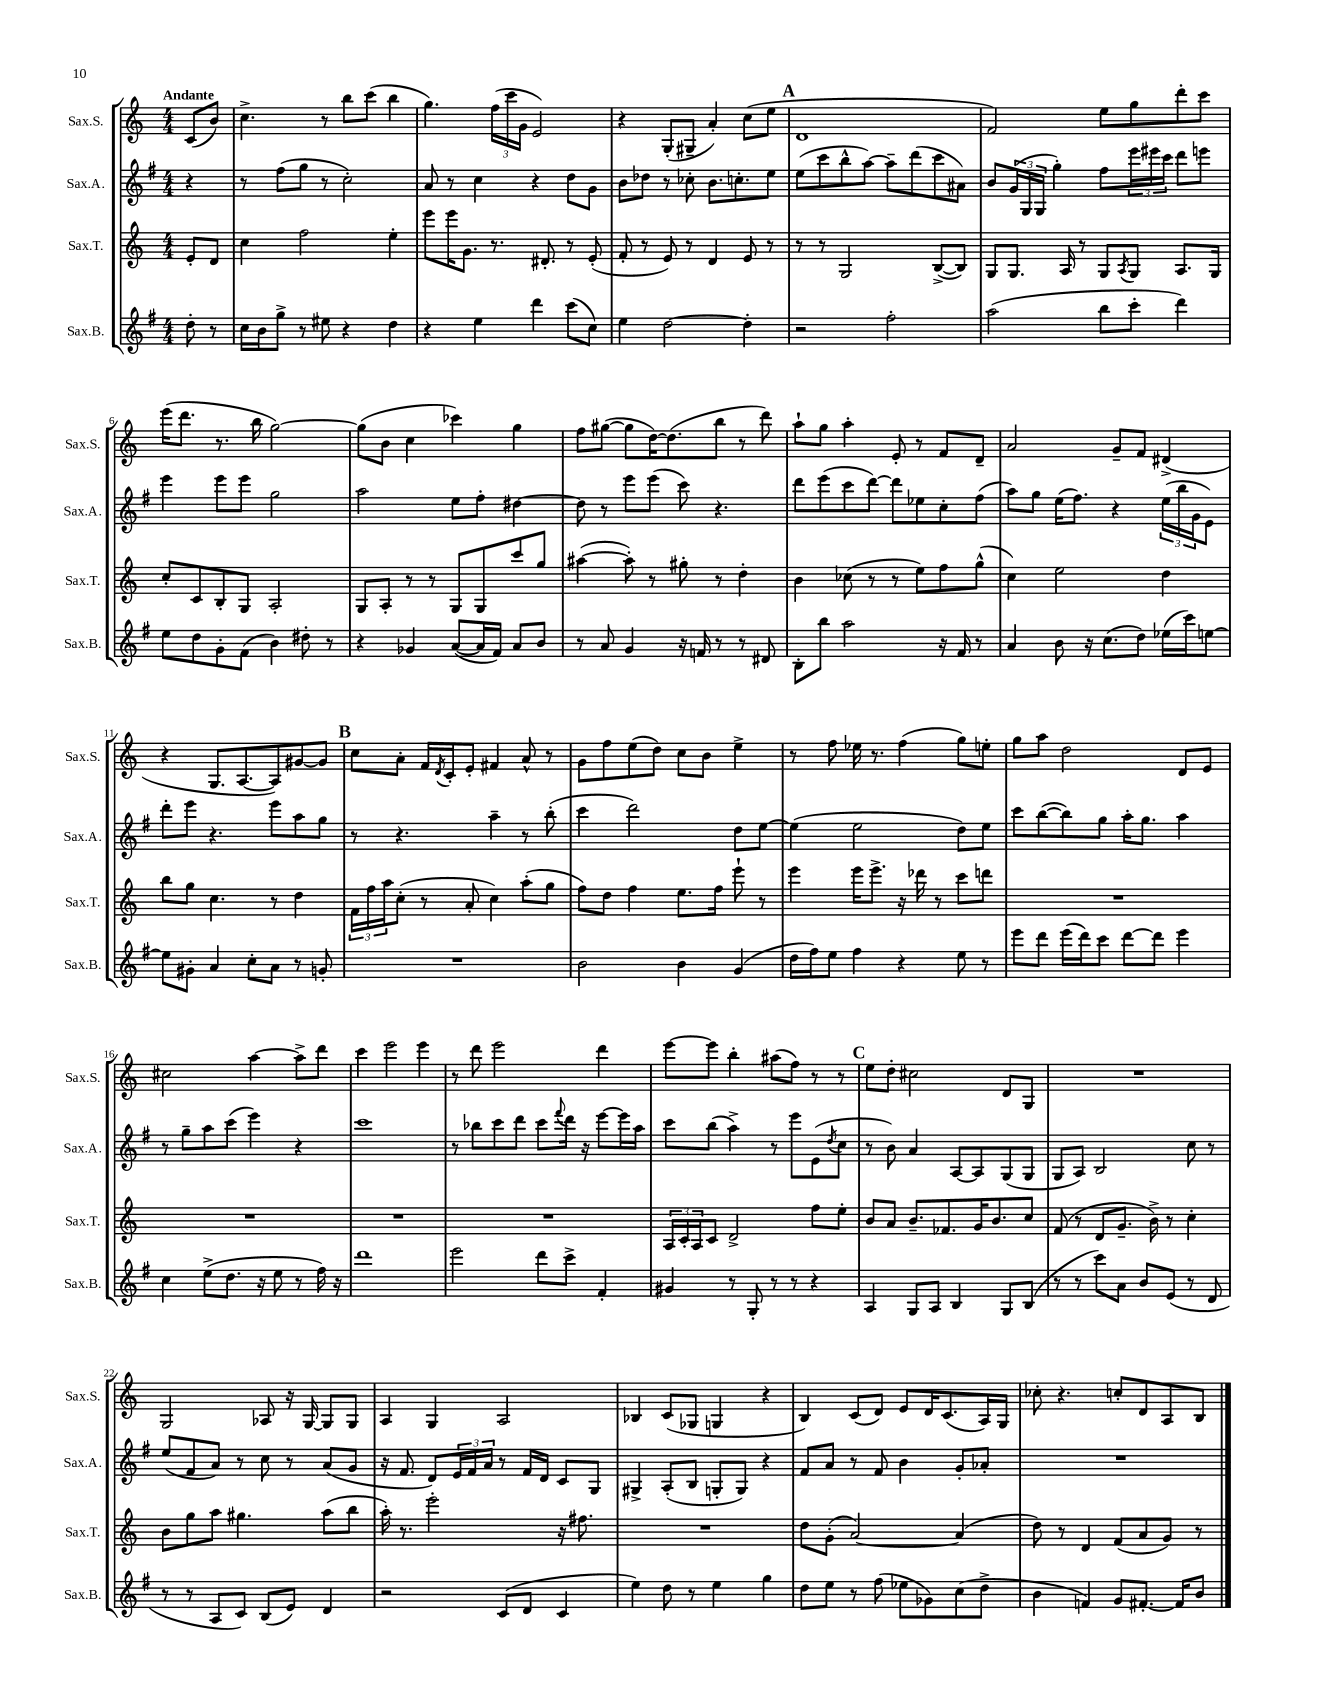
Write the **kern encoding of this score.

**kern	**kern	**kern	**kern
*staff4	*staff3	*staff2	*staff1
*clefG2	*clefG2	*clefG2	*clefG2
*k[f#]	*k[]	*k[f#]	*k[]
*M4/4	*M4/4	*M4/4	*M4/4
8dd'\	8e'/L	4r	(8c/L
8r	8d/J	.	8b/J)
=	=	=	=
16cc\LL	4cc\	8r	4.cc^\
16b\J	.	.	.
8gg^\J	.	(8ff#\L	.
8r	2ff\	8gg\J	.
8ee#\	.	8r	8r
4r	.	2cc'\)	8bb\L
.	.	.	(8ccc\J
4dd\	4ee'\	.	4bb\
=	=	=	=
4r	8eee\L	8a/	4.gg\)
.	16eee\K	8r	.
.	8.g\J	.	.
4ee\	.	4cc\	.
.	8.r	.	(24ff\LL
.	.	.	24ccc\
.	.	.	24g\JJ
4ddd\	.	4r	2e/)
.	8.d#'/	.	.
(8ccc\L	8r	8dd\L	.
8cc\J)	(8e'/	8g\J	.
=	=	=	=
4ee\	8f'/	8b\L	4r
.	8r	8dd-\J	.
[2dd\	8e/)	8r	(8G'/L
.	8r	8cc-'\	8G#~/J
.	4d/	8.b\L	4a'/)
.	.	8.cc'\	.
4dd'\]	8e/	.	(8cc\L
.	8r	8ee\J	8ee\J
=	=	=	=
2r	8r	(8ee\L	1d
.	8r	8ccc\	.
.	2G/	8bb^^\	.
.	.	[8aa\J)	.
2ff#'\	.	8aa~\]L	.
.	.	(8ddd\	.
.	([8B^/L	8ccc\	.
.	8B/]J)	8a#\J)	.
=	=	=	=
(2aa\	8G/L	8b/L	2f/)
.	8.G/J	(24g/L	.
.	.	24G/	.
.	.	24G/JJ	.
.	.	4gg'\)	.
.	16A/	.	.
.	8r	.	.
8bb\L	8G/L	8ff#\L	8ee\L
.	8qA/	.	.
8ccc'\J	8G/J	24eee\L	8gg\
.	.	24eee#\	.
.	.	24ccc\JJ	.
4ddd\)	8.A/L	8ddd\L	8ddd'\
.	.	8eee\J	8ccc\J
.	16G/Jk	.	.
=	=	=	=
8ee\L	8cc'/L	4eee\	(16eee\LK
.	.	.	8.ddd\J
8dd\	8c/	.	.
8g'\	8B'/	8eee\L	8.r
(8f#\J	8G/J	8eee\J	.
.	.	.	16bb\
4b\)	2A'/	2gg\	[2gg\)
8dd#'\	.	.	.
8r	.	.	.
=	=	=	=
4r	8G/L	2aa\	(8gg\]L
.	8A'/J	.	8b\J
4g-/	8r	.	4cc\
.	8r	.	.
([8a/L	8G/L	8ee\L	4ccc-\)
16a/]L	8G/	8ff#'\J	.
16f#/JJ)	.	.	.
8a/L	8ccc/	[4dd#\	4gg\
8b/J	8gg/J	.	.
=	=	=	=
8r	([4aa#\	8dd#\]	8ff\L
8a/	.	8r	([8gg#\J
4g/	8aa#'\])	8eee\L	8gg#\]L
.	8r	(8eee\J	[16dd\K)
.	.	.	(8.dd\]
16r	8gg#'\	8ccc\)	.
16f/	.	.	.
8r	8r	4.r	8bb\J
8r	4dd'\	.	8r
8d#/	.	.	8ddd\)
=	=	=	=
8B'\L	4b\	8ddd\L	8aa`\L
8bb\J	.	(8eee\	8gg\J
2aa\	(8cc-\	8ccc\	4aa'\
.	8r	[8ddd\J)	.
.	8r	8ddd\]L	8e'/
.	8ee\L)	8ee-\	8r
16r	8ff\	8cc'\	8f/L
16f#/	.	.	.
8r	(8gg^^\J	(8ff#\J	8d~/J
=	=	=	=
4a/	4cc\)	8aa\L)	2a/
.	.	8gg\J	.
8b\	2ee\	(16ee\LK	.
.	.	8.ff#\J)	.
16r	.	.	.
(8.cc\L	.	.	.
.	.	4r	8g~/L
8dd\J)	.	.	8f/J
(16ee-\LL	4dd\	(24ee\LL	(4d#^/
.	.	24bb\	.
16ccc\J)	.	.	.
.	.	24g\J	.
[8ee\J	.	8e\J)	.
=	=	=	=
8ee\]L	8bb\L	8ddd'\L	4r
8g#'\J	8gg\J	8eee\J	.
4a/	4.cc\	4.r	8.G/L
.	.	.	[8.A/
8cc'\L	.	.	.
8a\J	8r	8eee\L	8A/])
8r	4dd\	8aa\	[8g#/
8g'/	.	8gg\J	8g#/]J
=	=	=	=
1r	24f\LL	8r	8cc\L
.	24ff\	.	.
.	24aa\J	.	.
.	(8cc'\J	4.r	8a'\J
.	8r	.	16f/LL
.	.	.	8qd/
.	.	.	16c'/J
.	8a'/	.	8e'/J
.	4cc\)	4aa~\	4f#/
.	(8aa'\L	8r	8a^^/
.	8gg\J	(8bb'\	8r
=	=	=	=
2b\	8ff\L)	4ccc\	8g\L
.	8dd\J	.	8ff\
.	4ff\	2ddd\)	(8ee\
.	.	.	8dd\J)
4b\	8.ee\L	.	8cc\L
.	.	.	8b\J
.	16ff\Jk	.	.
(4g/	8eee`\	8dd\L	4ee^\
.	8r	[8ee\J	.
=	=	=	=
16dd\LL	4eee\	(4ee\]	8r
16ff#\J)	.	.	.
8ee\J	.	.	8ff\
4ff#\	16eee\LK	2ee\	16ee-\
.	8.eee^\J	.	8.r
4r	16r	.	(4ff\
.	16ddd-\	.	.
.	8r	.	.
8ee\	8ccc\L	8dd\L)	8gg\L)
8r	8ddd\J	8ee\J	8ee'\J
=	=	=	=
8eee\L	1r	8ccc\L	8gg\L
8ddd\J	.	([8bb\	8aa\J
(16eee\LL	.	8bb\])	2dd\
16ddd\J)	.	.	.
8ccc\J	.	8gg\J	.
[8ddd\L	.	16aa'\LK	.
.	.	8.gg\J	.
8ddd\]J	.	.	.
4eee\	.	4aa\	8d/L
.	.	.	8e/J
=	=	=	=
4cc\	1r	8r	2cc#\
.	.	8gg~\L	.
(8ee^\L	.	8aa\	.
8.dd\J	.	(8ccc\J	.
.	.	4eee\)	[4aa\
16r	.	.	.
8ee\	.	.	.
8r	.	4r	8aa^\]L
16ff#\)	.	.	8ddd\J
16r	.	.	.
=	=	=	=
1ddd	1r	1ccc	4ccc\
.	.	.	2eee\
.	.	.	4eee\
=	=	=	=
2eee\	1r	8r	8r
.	.	8bb-\L	8ddd\
.	.	8ccc\	2eee\
.	.	8ddd\J	.
8ddd\L	.	8ccc\L	.
.	.	8qqfff#/	.
8ccc^\J	.	16ddd\Jk	.
.	.	16r	.
4f#'/	.	[8eee\L	4ddd\
.	.	16eee\]L	.
.	.	16aa\JJ	.
=	=	=	=
4g#/	24A/LL	8ccc\L	[8eee\L
.	24c'/	.	.
.	24A/J	.	.
.	8c/J	(8bb\J	8eee\]J
8r	2d^/	4aa^\)	4bb'\
8G'/	.	.	.
8r	.	8r	(8aa#\L
8r	.	8eee\L	8ff\J)
4r	8ff\L	(8e\	8r
.	.	8qdd/	.
.	8ee'\J	8cc\J	8r
=	=	=	=
4A/	8b/L	8r	8ee\L
.	8a/J	8b\)	8dd'\J
8G/L	8.b~/L	4a/	2cc#\
8A/J	.	.	.
.	8.f-/	.	.
4B/	.	[8A/L	.
.	16g/K	8A/]	.
.	8.b/	.	.
8G/L	.	(8G/	8d/L
(8B/J	8cc/J	8G/J	8G/J
=	=	=	=
8r	(8f/	8G/L	1r
8r	8r	8A/J)	.
8ccc\L)	8d/L	2B/	.
8a\J	8.g~/J	.	.
8b/L	.	.	.
.	16b^\)	.	.
(8e/J	8r	.	.
8r	4cc'\	8cc\	.
8d/	.	8r	.
=	=	=	=
8r	8b\L	(8ee/L	2G/
8r	8gg\	8f#/	.
8A/L	8aa\J	8a/J)	.
8c/J)	4.gg#\	8r	.
(8B/L	.	8cc\	8A-/
8e/J)	.	8r	16r
.	.	.	[16G/
4d/	(8aa\L	(8a/L	8G/]L
.	8bb\J	8g/J	8G/J
=	=	=	=
2r	16aa'\)	16r	4A/
.	8.r	8.f#/	.
.	2eee'\	8d/L)	4G/
.	.	24e/L	.
.	.	24f#/	.
.	.	24a/JJ	.
(8c/L	.	8r	2A/
8d/J	.	16f#/LL	.
.	.	16d/JJ	.
4c/	16r	8c/L	.
.	8.ff#\	.	.
.	.	8G/J	.
=	=	=	=
4ee\)	1r	4G#^/	4B-/
8dd\	.	(8A'/L	(8c/L
8r	.	8B/J	8G-/J
4ee\	.	8G'/L	4G/
.	.	8G/J)	.
4gg\	.	4r	4r
=	=	=	=
8dd\L	8dd\L	8f#/L	4B/)
8ee\J	(8g'\J	8a/J	.
8r	[2a/)	8r	(8c/L
(8ff#\	.	8f#/	8d/J)
8ee-\L	.	4b\	8e/L
8g-\)	.	.	16d/K
.	.	.	(8.c/
(8cc\	(4a/]	8g'/L	.
8dd^\J	.	8a-'/J	16A/L)
.	.	.	16G/JJ
=	=	=	=
4b\	8dd\)	1r	8cc-'\
.	8r	.	4.r
4f/)	4d/	.	.
8g/L	(8f/L	.	8cc'/L
[8.f#'/J	8a/	.	8d/
.	8g/J)	.	8A/
16f#/]LK	.	.	.
8b/J	8r	.	8B/J
==	==	==	==
*-	*-	*-	*-
